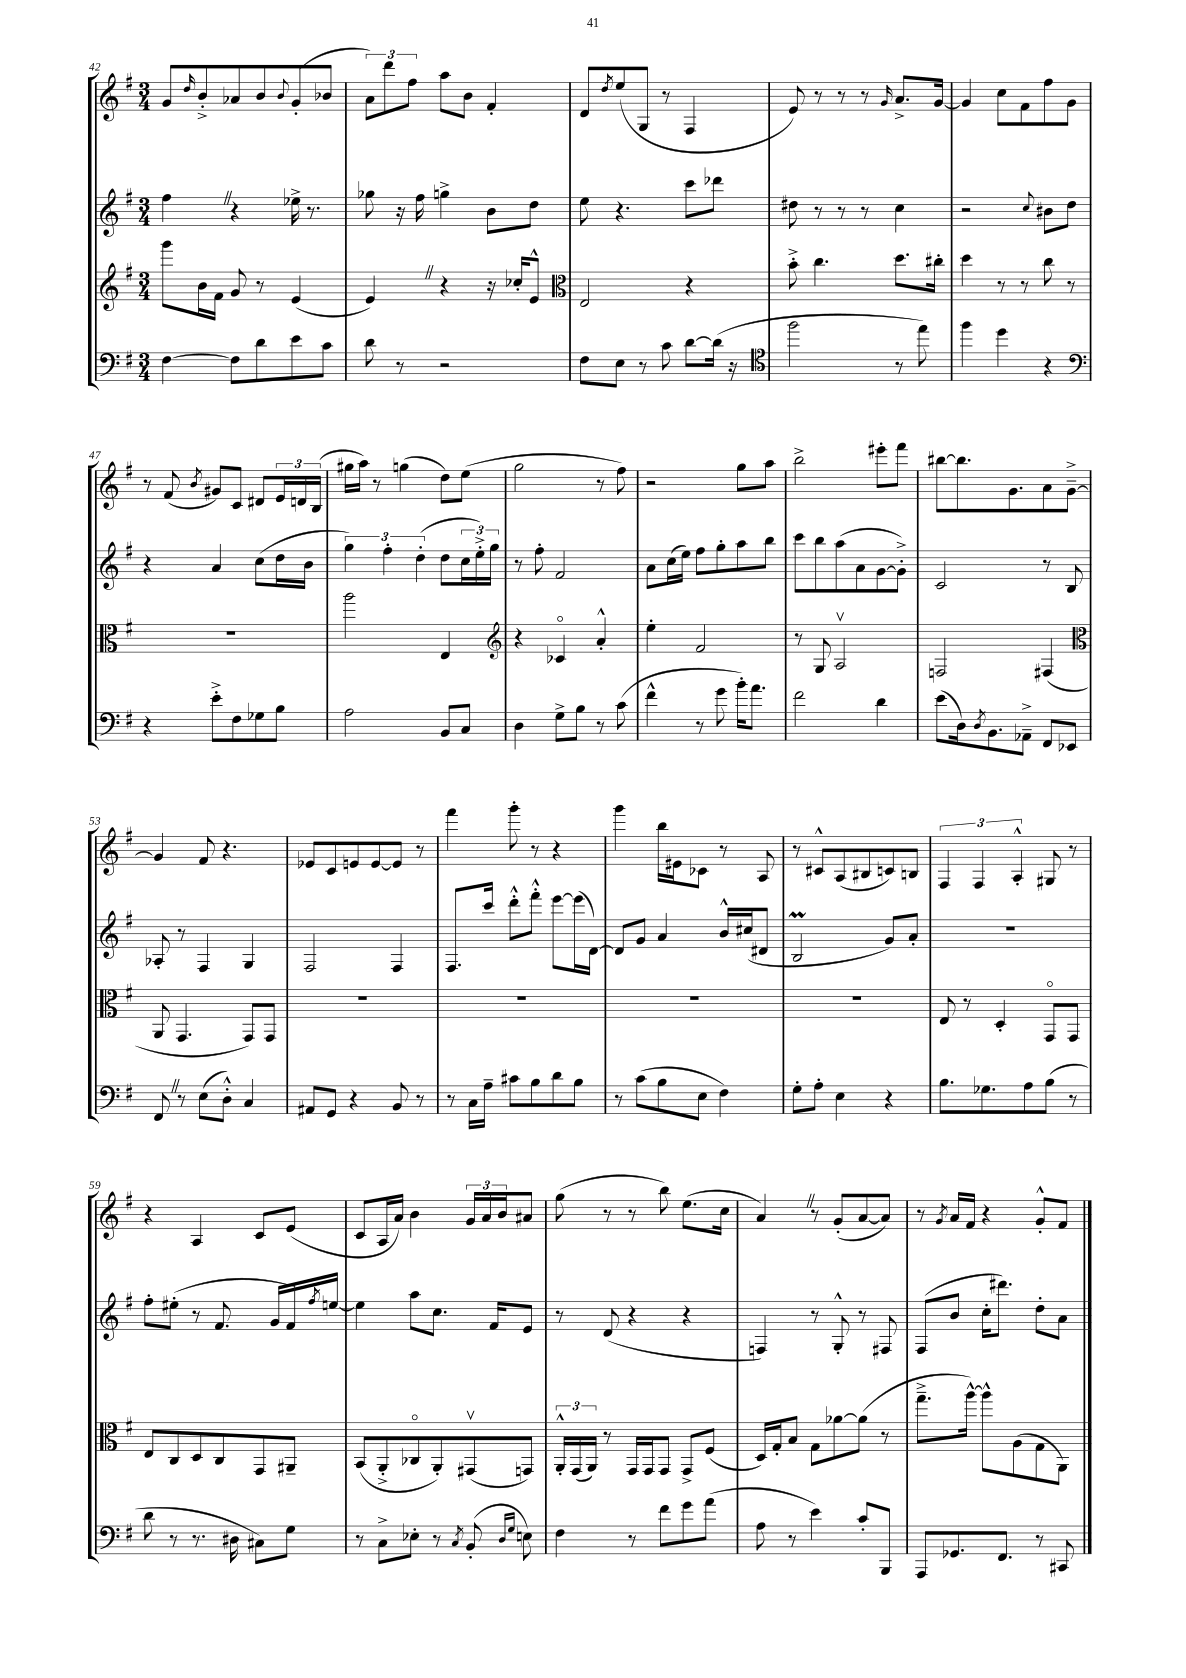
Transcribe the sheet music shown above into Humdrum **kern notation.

**kern	**kern	**kern	**kern
*part4	*part3	*part2	*part1
*staff4	*staff3	*staff2	*staff1
*clefF4	*clefG2	*clefG2	*clefG2
*k[f#]	*k[f#]	*k[f#]	*k[f#]
*M3/4	*M3/4	*M3/4	*M3/4
=42	=42	=42	=42
[4F#\	8ggg\L	4ff#Z\	8g/L
.	.	.	16qqdd/
.	16b\L	.	8b'^/
.	16f#\JJ	.	.
8F#\L]	8g/	4r	8a-X/
8d\	8r	.	8b/
.	.	.	8qqb/
8e\	(4e/	16ee-X^\	(8g'/
.	.	8.r	.
8c\J	.	.	8b-X/J
=43	=43	=43	=43
8d\	4eZ/)	8gg-X\	12a\L)
.	.	.	12ddd\
8r	.	16r	.
.	.	.	12ff#\J
.	.	16ff#\	.
2r	4r	4ggn^\	8aa\L
.	.	.	8b\J
.	16r	8b\L	4f#'/
.	16cc-X'/KL	.	.
.	8e^^/J	8dd\J	.
=44	=44	=44	=44
*	*clefC3	*	*
8F#\L	2E/	8ee\	8d/L
.	.	.	8qdd/
8E\J	.	4.r	(8ee/
8r	.	.	8G/J
8c\	.	.	8r
[8d\L	4r	8ccc\L	4F#/
(16d\Jk]	.	8ddd-X\J	.
16r	.	.	.
=45	=45	=45	=45
*clefC4	*	*	*
2ff#\	8b'^\	8dd#X\	8e/)
.	4.cc\	8r	8r
.	.	8r	8r
.	.	8r	8r
.	.	.	16qqg/
8r	8.dd\L	4cc\	8.a^/L
8ee\)	.	.	.
.	16cc#X'\Jk	.	[16g/Jk
=46	=46	=46	=46
4ff#\	4dd\	2r	4g/]
4dd\	8r	.	8cc\L
.	8r	.	8f#\
.	.	8qqcc/	.
4r	8cc\	8b#X\L	8ff#\
.	8r	8dd\J	8g\J
!!LO:LB:g=z
=47	=47	=47	=47
*clefF4	*	*	*
4r	2.r	4r	8r
.	.	.	(8f#/
.	.	.	8qb/
8e'^\L	.	4a/	8g#X/L)
8F#\	.	.	8c/J
8G-X\	.	(8cc\L	8d#X/L
8B\J	.	16dd\L	24e/L
.	.	.	24dn/
.	.	16b\JJ	.
.	.	.	(24B/JJ
=48	=48	=48	=48
2A\	2aa\	6gg\)	16gg#X\LL
.	.	.	16aa\JJ)
.	.	.	8r
.	.	6ff#'\	.
.	.	.	(4ggn\
.	.	(6dd'\	.
8BB/L	4E/	8dd\L	8dd\L)
8C/J	.	24cc\L	(8ee\J
.	.	24ee'^\)	.
.	.	24gg\JJ	.
=49	=49	=49	=49
*	*clefG2	*	*
4D\	4r	8r	2gg\
.	.	8ff#'\	.
8G^\L	4c-X/	2f#/	.
8B\J	.	.	.
8r	4a'^^/	.	8r
(8c\	.	.	8ff#\)
=50	=50	=50	=50
4f#^^\	4ee'\	8a\L	2r
.	.	(16cc\L	.
.	.	16ee\JJ)	.
8r	2f#/	8ff#\L	.
8g\	.	8gg'\	.
16b'\KL)	.	8aa\	8gg\L
8.a\J	.	.	.
.	.	8bb\J	8aa\J
=51	=51	=51	=51
2f#\	8r	8ccc\L	2bb^\
.	8G/	8bb\	.
.	2Av/	(8aa\	.
.	.	8a\	.
4d\	.	[8g\	8eee#X'\L
.	.	8g'^\J])	8fff#\J
=52	=52	=52	=52
(8e\L	2Fn/	2c/	[8bb#X\L
16D\k)	.	.	8.bb#\]
8qD/	.	.	.
8.BB\	.	.	.
.	.	.	8.g\
8AA-X~^\J	.	.	.
8FF#/L	(4F#X/	8r	8a\
8EE-X/J	.	8B/	[8g~^\J
!!LO:LB:g=z
=53	=53	=53	=53
*	*clefC3	*	*
8FF#Z/	8AA/	8A-X'/	4g/]
8r	4.GG/	8r	.
(8E\L	.	4F#/	8f#/
8D'^^\J)	.	.	4.r
4C/	8GG/L)	4G/	.
.	8GG/J	.	.
=54	=54	=54	=54
8AA#X/L	2.r	2F#/	8e-X/L
8GG/J	.	.	8c/
4r	.	.	8en/
.	.	.	[8e/
8BB/	.	4F#/	8e/J]
8r	.	.	8r
=55	=55	=55	=55
8r	2.r	8.F#/L	4fff#\
16C\LL	.	.	.
16A~\JJ	.	16ccc/Jk	.
8c#X\L	.	8ddd'^^\L	8ggg'\
8B\	.	8fff#'^^\J	8r
8d\	.	[8eee\L	4r
8B\J	.	(16eee\L]	.
.	.	[16d\JJ)	.
=56	=56	=56	=56
8r	2.r	8d/L]	4ggg\
(8c\L	.	8g/J	.
8B\	.	4a/	16bb\LL
.	.	.	16e#X\J
8E\J	.	.	8c-X\J
4F#\)	.	16b^^/LL	8r
.	.	(16cc#X/J	.
.	.	8d#X/J	8A/
=57	=57	=57	=57
8G'\L	2.r	2Bm/	8r
8A'\J	.	.	8c#X^^/L
4E\	.	.	(8A/
.	.	.	8B#X/
4r	.	8g/L)	8cn/)
.	.	8a'/J	8Bn/J
=58	=58	=58	=58
8.B\L	8E/	2.r	6F#/
.	8r	.	.
.	.	.	6F#/
8.G-X\	.	.	.
.	4D'/	.	.
.	.	.	6A'^^/
8A\	.	.	.
(8B\J	8GG/L	.	8G#X/
8r	8GG/J	.	8r
!!LO:LB:g=z
=59	=59	=59	=59
8d\	8E/L	8ff#'\L	4r
8r	8C/	(8ee#X'\J	.
8.r	8D/	8r	4A/
.	8C/	8.f#/	.
16D#X\	.	.	.
8C#X\L)	8GG/	.	8c/L
.	.	16g/LL	.
8G\J	8AA#X~/J	16f#/)	(8e/J
.	.	8qff#/	.
.	.	[16een/JJ	.
=60	=60	=60	=60
8r	(8BB/L	4ee\]	8c/L
8C^\L	8AA'^/	.	16A/L
.	.	.	16a/JJ)
8E-X'\J	8C-X/	8aa\L	4b\
8r	8AA'/)	8.cc\J	.
8qC/	.	.	.
(8BB'/	(8GG#Xv/	.	24g/LL
.	.	.	24a/
.	.	16f#/KL	.
.	.	.	24b/J
16qqD/LL	.	.	.
16qqG/JJ	.	.	.
8En\)	8GGn/J)	8e/J	8a#X/J
=61	=61	=61	=61
4F#\	24AA'^^/LL	8r	(8gg\
.	(24GG/	.	.
.	24AA/JJ)	.	.
.	8r	(8d/	8r
8r	16GG/LL	4r	8r
.	16GG/J	.	.
8f#\L	8GG/J	.	8bb\)
8g\	8GG^/L	4r	(8.ee\L
(8a\J	(8F#/J	.	.
.	.	.	16cc\Jk
=62	=62	=62	=62
8A\	16D/LL)	4Fn/)	4aZ/)
.	16G'/J	.	.
8r	8B/J	.	.
4e\)	8G\L	8r	8r
.	[8a-X\	8G'^^/	(8g'/L
8c'/L	(8a-\J]	8r	[8a/
8BBB/J	8r	8F#X/	8a/J])
=63	=63	=63	=63
8AAA/L	8.gg~^\L	(8F#/L	8r
.	.	.	8qg/
8.GG-X/	.	8b/J	16a/LL
.	[16aa^^\Jk)	.	16f#/JJ
.	8aa^^\L]	16cc'\KL	4r
8.FF#/J	.	8.ddd#X\J)	.
.	(8A\	.	.
8r	8G\	8dd'\L	8g'^^/L
8CC#X/	8AA\J)	8a\J	8f#/J
==	==	==	==
*-	*-	*-	*-
